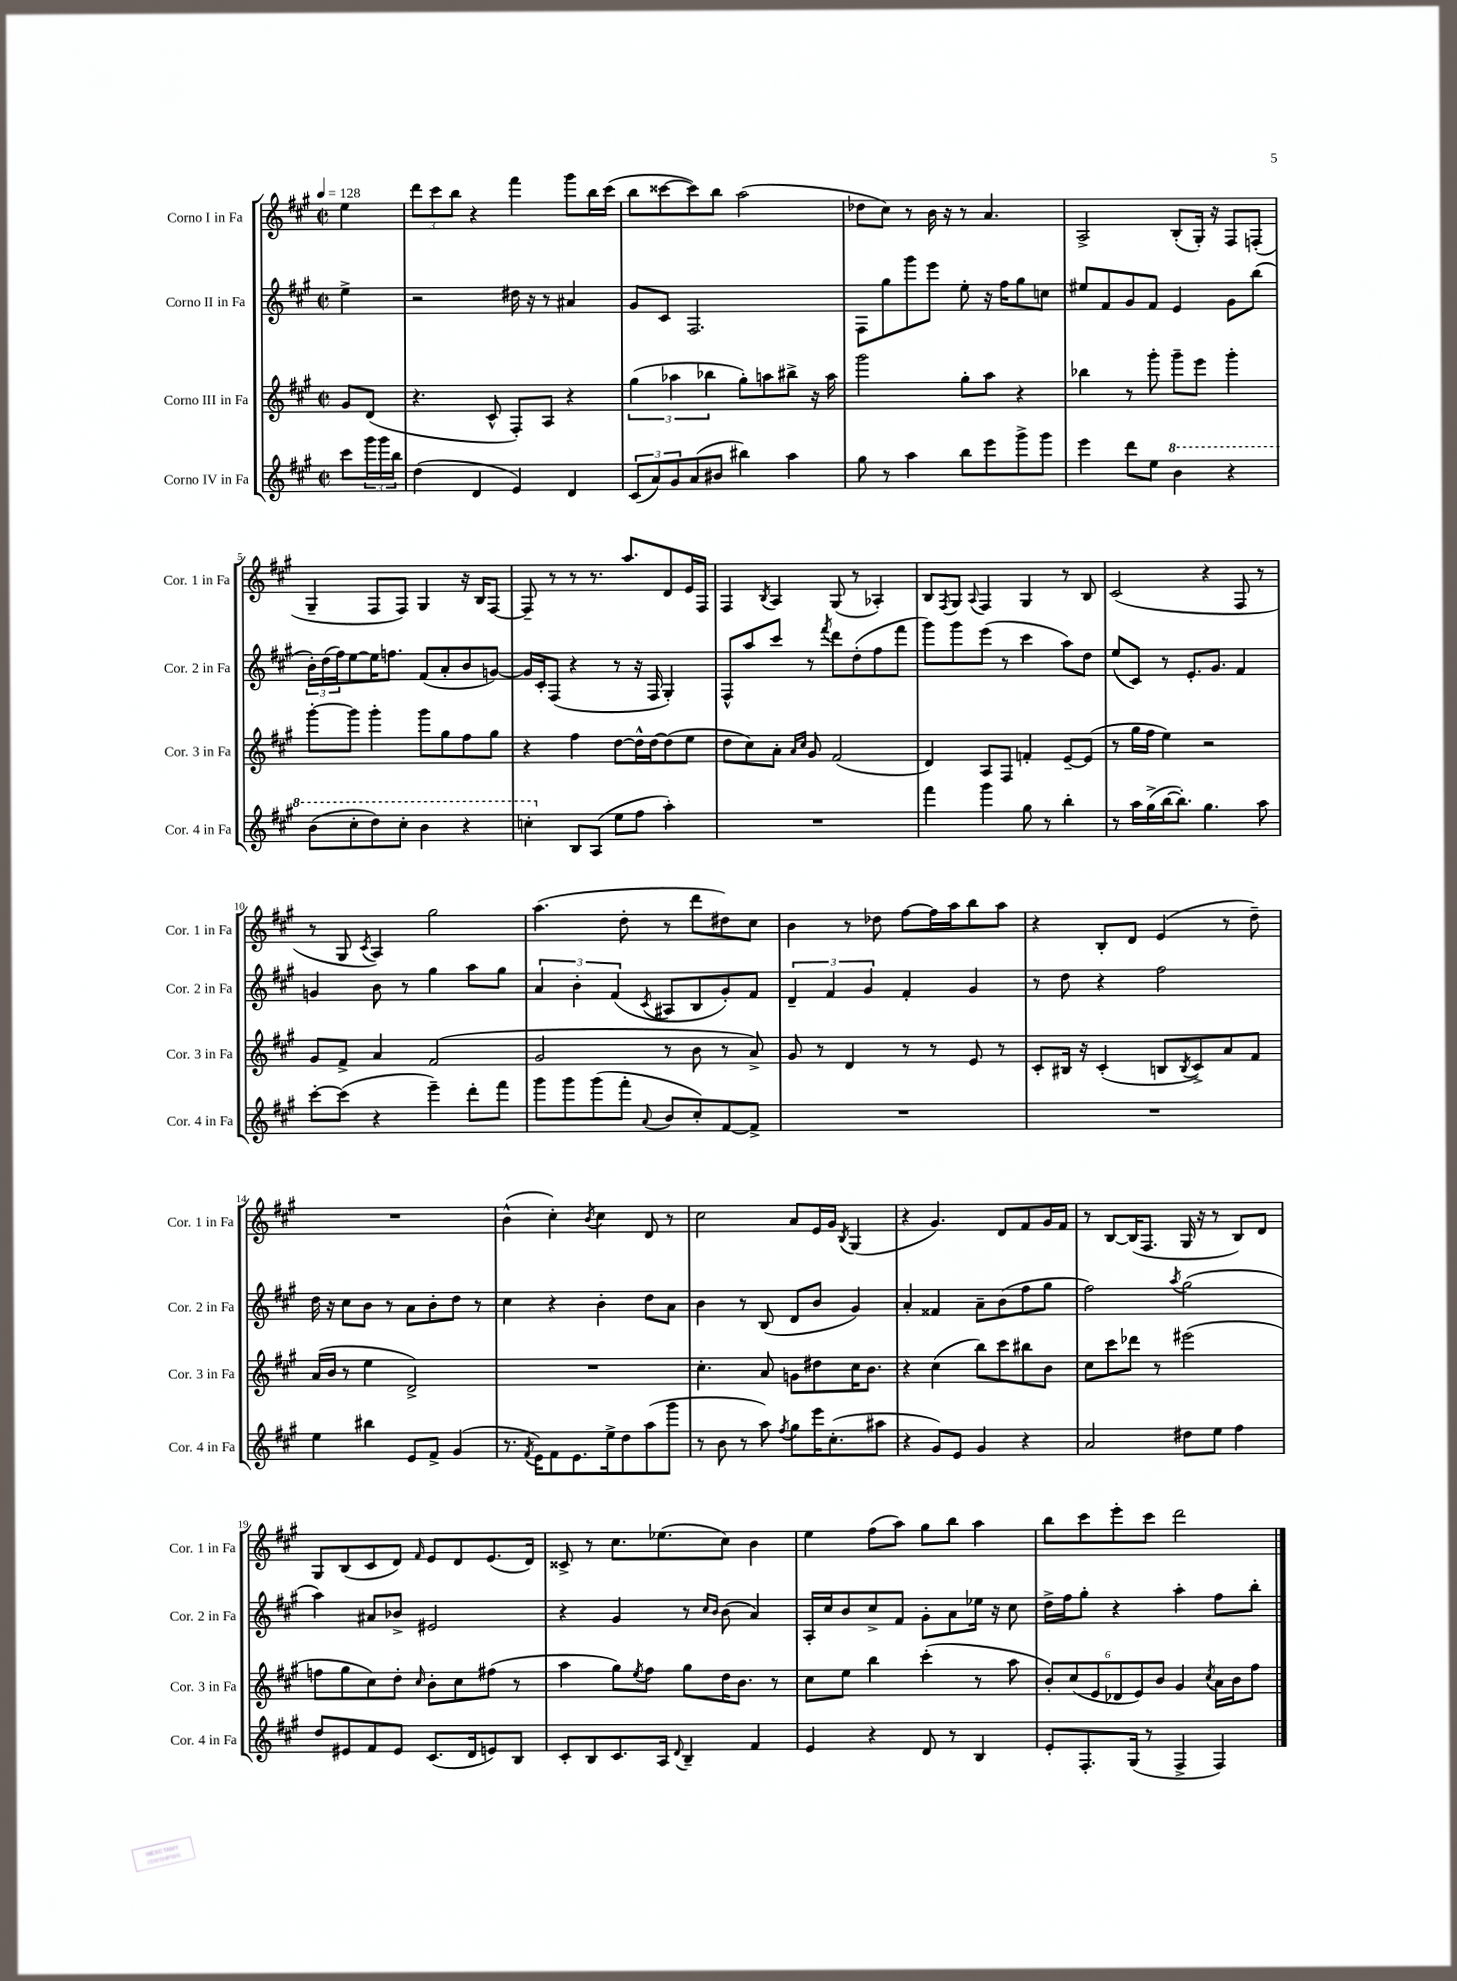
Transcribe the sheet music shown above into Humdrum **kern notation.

**kern	**kern	**kern	**kern
*staff4	*staff3	*staff2	*staff1
*clefG2	*clefG2	*clefG2	*clefG2
*k[f#c#g#]	*k[f#c#g#]	*k[f#c#g#]	*k[f#c#g#]
*M2/2	*M2/2	*M2/2	*M2/2
*met(c|)	*met(c|)	*met(c|)	*met(c|)
*MM128	*MM128	*MM128	*MM128
8ccc#	8g#	4ee^	4ee
24ggg#	(8d	.	.
24ggg#	.	.	.
24bb	.	.	.
=	=	=	=
(4dd	4.r	2r	12ddd
.	.	.	12ccc#
.	.	.	12bb
4d	.	.	4r
.	8c#^^	.	.
4e)	8F#')	16dd#	4fff#
.	.	16r	.
.	8A	8r	.
4d	4r	4a#	8ggg#
.	.	.	16bb
.	.	.	(16ccc#
=	=	=	=
(12c#	(6gg#	8g#	8bb
12a)	.	.	.
.	.	8c#	[8ccc##
12g#	6aa-	.	.
(8a	.	2.F#	8ccc##])
.	6bb-	.	.
8b#	.	.	8bb
4bb#)	8gg#')	.	(2aa
.	8aa	.	.
4aa	8bb#^	.	.
.	16r	.	.
.	16aa	.	.
=	=	=	=
8gg#	2ggg#	8F#	8dd-
8r	.	8gg#	8cc#)
4aa	.	8ggg#	8r
.	.	8eee	16b
.	.	.	16r
8bb	8gg#'	8ee'	8r
8eee	8aa	16r	4.a
.	.	16ff#	.
8ggg#^	4r	8gg#	.
8ggg#	.	8cc	.
=	=	=	=
4eee	4bb-	8ee#	2A^
.	.	8f#	.
8ddd	8r	8g#	.
8ee	8ggg#'	8f#	.
4bb	8ggg#~	4e	(8B'
.	8eee	.	16G#')
.	.	.	16r
4r	4ggg#'	8g#	8F#
.	.	(8bb	(8F'
=	=	=	=
(8bb	[8ggg#'	24b')	4G#~
.	.	(24dd	.
.	.	24ff#)	.
8ccc#'	8ggg#]	[8ee	.
8ddd)	4ggg#'	16ee]	8F#
.	.	8.ff	.
8ccc#'	.	.	8F#)
4bb	8ggg#	(8f#	4G#
.	8gg#	8a'	.
4r	8ff#	8b	16r
.	.	.	16B
.	8gg#	[8g)	[8F#
=	=	=	=
4ccc'	4r	16g]	8F#~]
.	.	16c#'	.
.	.	(8F#	8r
8B	4ff#	4r	8r
(8A	.	.	8.r
8ee	[8dd	8r	.
.	.	.	8.aa
8ff#	16dd^^]	16r	.
.	[16dd	16F#	.
4aa')	(8dd]	4G#')	8d
.	8ee	.	16e
.	.	.	16F#
=	=	=	=
1r	8dd	8F#^^	4F#
.	8cc#)	8aa	.
.	.	.	8qB
.	8a'	8ccc#	4A
.	16qqa	.	.
.	16qqcc#	.	.
.	8g#	8r	.
.	.	8qfff#	.
.	(2f#	8ddd	(8G#
.	.	(8dd'	8r
.	.	8ff#	4A-')
.	.	8fff#	.
=	=	=	=
4fff#	4d)	8ggg#)	8B
.	.	.	8qF#
.	.	8ggg#	8G#
.	.	.	8qqA
4ggg#	8A	(8eee	4F#
.	8F#	8r	.
8gg#	4f'	4ccc#	4G#
8r	.	.	.
4bb'	[8e~	8aa)	8r
.	(8e]	8dd	8B
=	=	=	=
8r	8r	(8ee	(2c#
16aa	16gg#	8c#)	.
(16gg#^	16ff#	.	.
[16bb	4ee)	8r	.
8.bb'])	.	.	.
.	.	8.e'	.
4.gg#	2r	.	4r
.	.	8.g#	.
.	.	4f#	8F#
8aa	.	.	8r
=	=	=	=
[8ccc#'	8g#	4g	8r
(8ccc#]	8f#^	.	8G#
.	.	.	8qc#
4r	4a	8b	4A)
.	.	8r	.
4eee~)	(2f#	4gg#	2gg#
8ddd'	.	8aa	.
8fff#	.	8gg#	.
=	=	=	=
8ggg#	2g#	6a	(4.aa
8ggg#	.	.	.
.	.	6b'	.
(8ggg#	.	.	.
.	.	(6f#	.
8fff#'	.	.	8dd'
8qqa	.	8qc#	.
8b	8r	8A#	8r
8cc#')	8b	8B	8ddd
[8f#	8r	8g#')	8dd#)
8f#^]	8a^)	8f#	8cc#
=	=	=	=
1r	8g#	6d~	4b
.	8r	.	.
.	.	6f#	.
.	4d	.	8r
.	.	6g#	.
.	.	.	8dd-
.	8r	4f#'	[8ff#
.	8r	.	16ff#]
.	.	.	16aa
.	8e	4g#	8bb
.	8r	.	8aa
=	=	=	=
1r	8c#'	8r	4r
.	16B#	8dd	.
.	16r	.	.
.	(4c#'	4r	8B'
.	.	.	8d
.	8B	2ff#	(4e
.	8qB	.	.
.	8c#^)	.	.
.	8a	.	8r
.	8f#	.	8dd~)
=	=	=	=
4ee	(16a	16dd	1r
.	16b	16r	.
.	8r	8cc#	.
4bb#	4ee	8b	.
.	.	8r	.
8e	2d^)	8a	.
8f#^	.	8b'	.
(4g#	.	8dd	.
.	.	8r	.
=	=	=	=
8.r	1r	4cc#	(4b^^
8qf#	.	.	.
16e)	.	.	.
8f#	.	4r	4cc#')
8.e	.	.	.
.	.	.	8qb
.	.	4b'	4cc#
16ee^	.	.	.
8dd	.	.	.
(8aa	.	8dd	8d
8ggg#	.	8a	8r
=	=	=	=
8r	4.cc#'	4b	2cc#
8b	.	.	.
8r	.	8r	.
8aa)	8a	(8B	.
8qff#	.	.	.
8gg#	8g	8d	8a
16eee	8dd#	8b	16e
(8.cc#'	.	.	16g#
.	.	.	8qB
.	16cc#	4g#)	(4G#
.	8.b	.	.
8aa#	.	.	.
=	=	=	=
4r	4r	4a'	4r
8g#)	(4cc#	4f##	4.g#)
8e	.	.	.
4g#	8bb)	8a~	.
.	8ccc#	(8b	8d
4r	8bb#	8ff#	8f#
.	8b	8gg#	16g#
.	.	.	16f#
=	=	=	=
2a	8cc#	2ff#)	8r
.	8ccc#	.	[8B
.	8ddd-	.	(16B]
.	.	.	8.F#
.	8r	.	.
.	.	8qaa	.
8dd#	(2eee#	(2gg#	16G#
.	.	.	16r
8ee	.	.	8r
4ff#	.	.	8B)
.	.	.	8d
=	=	=	=
8dd	8ff	4aa)	8G#
8e#	8gg#	.	(8B
8f#	8cc#)	8a#	8c#
8e#	8dd'	8b-^	8d)
.	16qqcc#	.	16qqf#
(8.c#	8b'	2e#	8e
.	8cc#	.	8d
16d	.	.	.
8e)	(8ff#	.	(8.e
8B	8r	.	.
.	.	.	16d)
=	=	=	=
8c#'	4aa	4r	8c##^
8B	.	.	8r
8.c#	8gg#)	4g#	8.cc#
.	8qee	.	.
.	8ff#	.	.
16A	.	.	(8.ee-
8qqd	.	.	.
4B~	8gg#	8r	.
.	.	16qqcc#	.
.	.	16qqb	.
.	16dd	(8b	8cc#)
.	8.b	.	.
4f#	.	4a)	4b
.	8r	.	.
=	=	=	=
4e	8cc#	16A'	4ee
.	.	16cc#	.
.	8ee	8b	.
4r	4bb	8cc#^	(8ff#
.	.	8f#	8aa)
8d	(4ccc#'	8g#'	8gg#
8r	.	8a	8bb
4B	8r	16ee-	4aa
.	.	16r	.
.	8aa	8cc#	.
=	=	=	=
8e'	12b')	16dd^	8bb
.	.	16ff#	.
.	(12cc#	.	.
8.F#'	.	8gg#'	8ccc#
.	12e	.	.
.	12d-	4r	8eee'
(16G#	.	.	.
.	12e)	.	.
8r	.	.	8ccc#
.	12b	.	.
4F#^	4g#	4aa'	2ddd
.	8qcc#	.	.
4F#)	16a	8ff#	.
.	16b	.	.
.	8ff#	8bb'	.
==	==	==	==
*-	*-	*-	*-
